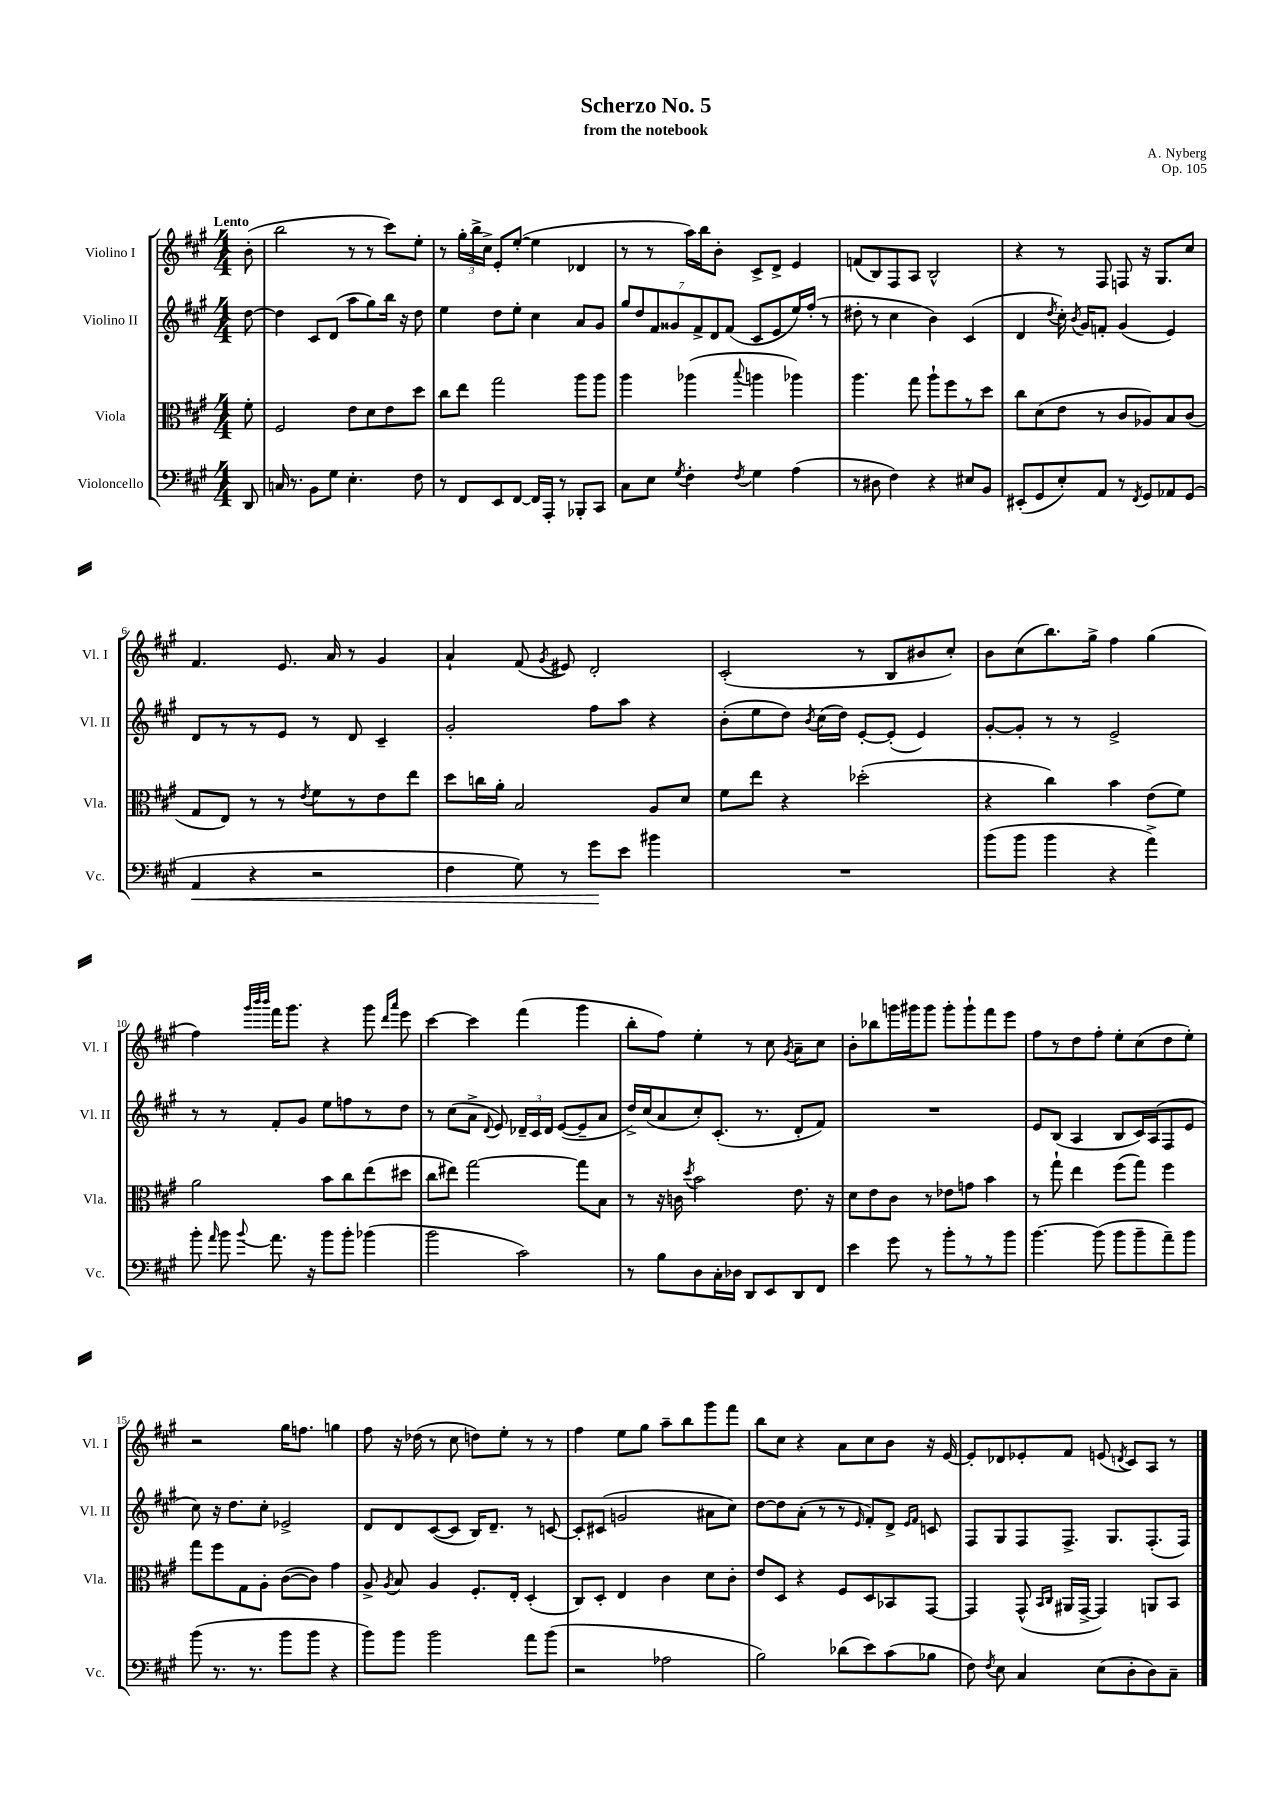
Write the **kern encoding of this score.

**kern	**kern	**kern	**kern
*staff4	*staff3	*staff2	*staff1
*clefF4	*clefC3	*clefG2	*clefG2
*k[f#c#g#]	*k[f#c#g#]	*k[f#c#g#]	*k[f#c#g#]
*M4/4	*M4/4	*M4/4	*M4/4
8DD	8f#'	[8dd	(8b'
=	=	=	=
16C	2F#	4dd]	2bb
8.r	.	.	.
8BB	.	8c#	.
8G#	.	(8d	.
4.E'	8e	8aa	8r
.	8d	8gg#)	8r
.	8e	16bb	8ccc#)
.	.	16r	.
8F#	8dd	8dd	8ee'
=	=	=	=
8r	8cc#	4ee	8r
8FF#	8ee	.	24gg#'
.	.	.	24bb^
.	.	.	24cc#^
8EE	2gg#	8dd	8e'
[8FF#	.	8ee'	([8ee'
16FF#]	.	4cc#	4ee]
16AAA'	.	.	.
8r	.	.	.
8BBB-'	8aa	8a	4d-
8CC#	8aa	8g#	.
=	=	=	=
8C#	4aa	14gg#	8r
.	.	14dd	.
8E	.	.	8r
.	.	14f#	.
.	.	14g##	.
8qG#	.	.	.
4F#'	(4aa-	.	16aa)
.	.	14f#^	.
.	.	.	16bb
.	.	14d	.
.	.	.	8b'
.	.	(14f#	.
8qF#	8qqbb	.	.
4G#	4aa	8c#	8c#^
.	.	8e	8d^
(4A	4aa-)	16ee)	4e
.	.	(16ff#'	.
.	.	8r	.
=	=	=	=
8r	4.aa	8dd#'	(8f
8D#	.	8r	8B)
4F#)	.	4cc#	8F#
.	8gg#	.	8A
4r	8aa`	4b)	2B^^
.	8ff#	.	.
8E#	8r	(4c#	.
8BB	8dd	.	.
=	=	=	=
(8EE#'	8cc#	4d	4r
8GG#	(8d	.	.
.	.	8qdd	.
8E')	8e	16cc#')	8r
.	.	8qb	.
.	.	16g#	.
8AA	8r	8f'	8F#
8r	8c#	(4g#	8F
8qFF#	.	.	.
8GG#	8A-)	.	16r
.	.	.	8.G#
8AA-	8B	4e)	.
(8GG#	(8c#	.	8cc#
=	=	=	=
4AA	8G#	8d	4.f#
.	8E)	8r	.
4r	8r	8r	.
.	8r	8e	8.e
.	8qe	.	.
2r	8f#	8r	.
.	.	.	16a
.	8r	8d	8r
.	8e	4c#~	4g#
.	8ee	.	.
=	=	=	=
4F#	8dd	2g#'	4a`
.	16cc	.	.
.	16a'	.	.
8G#)	2B	.	(8f#
.	.	.	8qg#
8r	.	.	8e#)
8g#	.	8ff#	2d'
8e	.	8aa	.
4b#	8A	4r	.
.	8d	.	.
=	=	=	=
1r	8f#	(8b'	(2c#'
.	8ee	8ee	.
.	4r	8dd)	.
.	.	8qb	.
.	.	(16cc#	.
.	.	16dd)	.
.	(2dd-'	[8e'	8r
.	.	(8e']	8B
.	.	4e)	8b#
.	.	.	8cc#')
=	=	=	=
(8b	4r	[8g#'	8b
8b	.	8g#']	(8cc#
4b	4cc#)	8r	8.bb)
.	.	8r	.
.	.	.	16gg#^
4r	4b	2e^	4ff#
4a^)	(8e	.	(4gg#
.	8f#)	.	.
=	=	=	=
8b'	2a	8r	4ff#)
16qqa	.	.	.
8b	.	8r	.
.	.	.	32qqggg#
.	.	.	32qqbbb
8qqb	.	.	32qqbbb
8.a	.	8f#'	16fff#
.	.	.	8.ggg#
.	.	8g#	.
16r	.	.	.
8b	8b	8ee	4r
8b'	8cc#	8ff	.
(4b-	(8ee	8r	8ggg#
.	.	.	16qqddd
.	.	.	16qqaaa
.	8dd#	8dd	8eee
=	=	=	=
2b	8cc#	8r	[4ccc#
.	8ee#)	(8cc#	.
.	[2gg#	8a^	4ccc#]
.	.	8qqd	.
.	.	8e)	.
2c#)	.	24d-~	(4fff#
.	.	24c#	.
.	.	24d-	.
.	.	([8e	.
.	8gg#]	8e~]	4ggg#
.	8B	8a	.
=	=	=	=
8r	8r	16dd^)	8bb'
.	.	(16cc#	.
8B	16r	8a	8ff#)
.	16c	.	.
.	8qdd	.	.
8D	2b	8cc#')	4ee'
16C#'	.	(8.c#'	.
16D-	.	.	.
8DD	.	.	8r
.	.	8.r	.
8EE	.	.	8cc#
.	.	.	8qg#
8DD	8.e	8d'	8a~
8FF#	.	8f#)	8cc#
.	16r	.	.
=	=	=	=
4e	8d	1r	8b'
.	8e	.	8bb-
8g#	8c#	.	16ggg
.	.	.	16ggg#
8r	8r	.	8ggg#
8b'	8e-	.	8ggg#'
8r	8g	.	8ggg#`
8r	4b	.	8fff#
8b	.	.	8eee
=	=	=	=
[4.b	8r	8e	8ff#
.	8gg#`	(8B	8r
.	4ee	4A	8dd
(8b]	.	.	8ff#'
8b	(8ff#	8B	8ee'
8b~	8gg#)	16c#)	(8cc#
.	.	(16A	.
8a~)	4ff#	8F#	8dd
8b	.	8e	8ee')
=	=	=	=
(8b	8gg#	8cc#)	2r
8.r	8ff#	16r	.
.	.	8.dd	.
.	8G#	.	.
8.r	.	.	.
.	8A'	8cc#'	.
8b	([8c#	2e-^	16gg#
.	.	.	8.ff
8b	8c#])	.	.
4r	4g#	.	4gg
=	=	=	=
8b)	8A^	8d	8ff#
.	8qA	.	.
8b	8B	8d	16r
.	.	.	(16dd-
2b	4A	([8c#	8r
.	.	8c#]	8cc#
.	8.F#'	16B)	8dd)
.	.	8.d~	.
.	.	.	8ee'
.	16E'	.	.
8a	(4D'	8r	8r
(8b	.	[8c	8r
=	=	=	=
2r	8C#)	8c']	4ff#
.	8D'	(8c#	.
.	4E	2g	8ee
.	.	.	8gg#
2A-	4c#	.	8aa~
.	.	.	8bb
.	8d	8a#	8ggg#
.	8c#'	8cc#)	8fff#
=	=	=	=
2B)	8e	[8dd	8bb
.	8D	8dd]	8cc#
.	4r	(8a'	4r
.	.	8r	.
(8d-	8F#	8r	8a
.	.	16qqe	.
8e)	8D	8f#')	8cc#
(8c#	8BB-	8d^	8b
.	.	16qqe	.
.	.	16qqf#	.
8B-	[8GG#	8c	16r
.	.	.	[16e
=	=	=	=
8F#)	4GG#]	8F#	8e']
8qF#	.	.	.
8E	.	8G#	8d-
4C#	(8GG#^^	8F#	8e-'
.	16qqBB	.	.
.	16qqC#	.	.
.	16AA#	8.F#^	8f#
.	[16GG#^	.	.
(8E	4GG#])	.	(8e
.	.	8.G#	.
.	.	.	8qd
8D'	.	.	8c#)
8D)	8AA	(8.F#'	8A
8C#~	8BB	.	8r
.	.	16F#)	.
==	==	==	==
*-	*-	*-	*-
